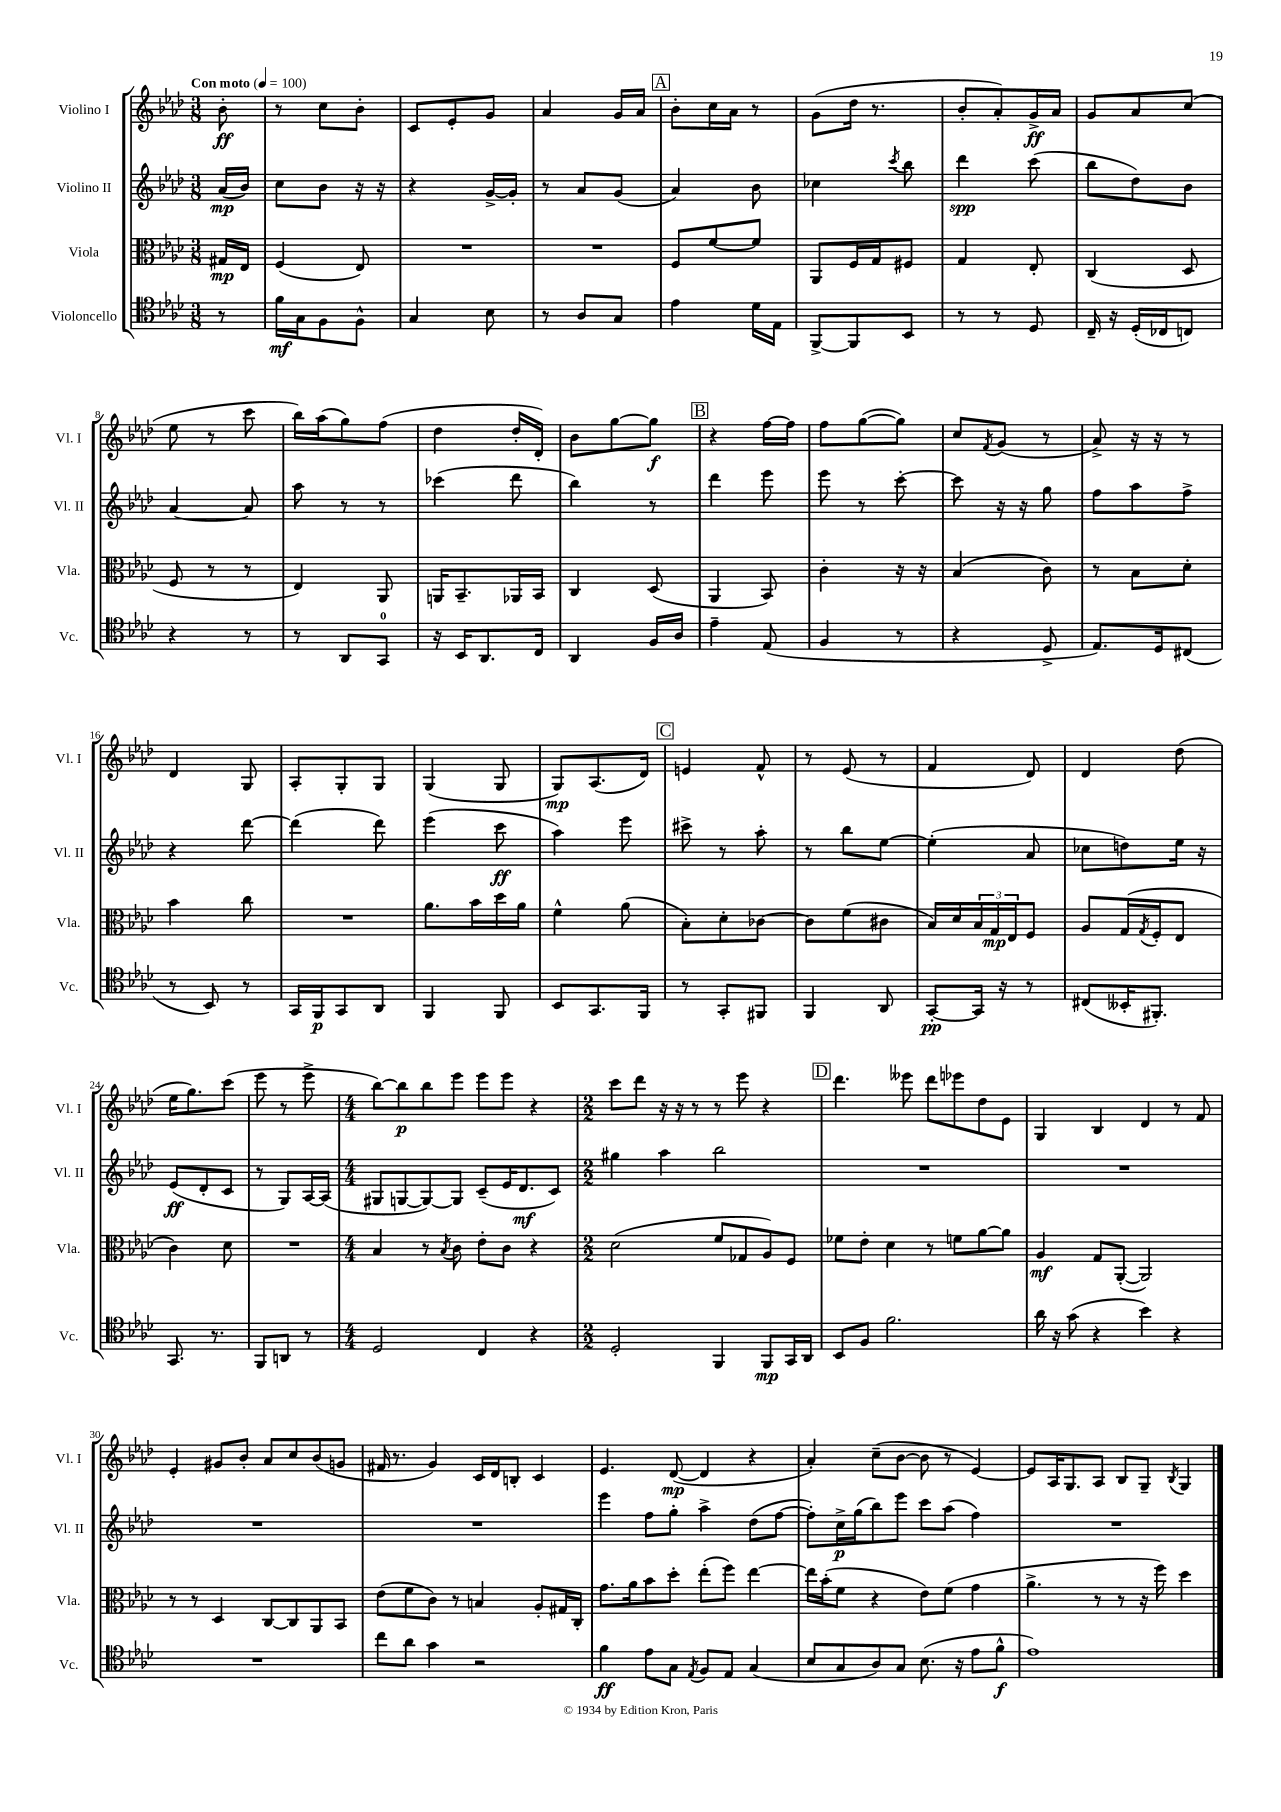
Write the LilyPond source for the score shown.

<<
\new StaffGroup <<
\new Staff = "s0" \with { instrumentName = "Violino I" shortInstrumentName = "Vl. I" } {
    \clef treble \key aes \major \numericTimeSignature \time 3/8 \partial 8 \tempo "Con moto" 4 = 100
    bes'8-.\ff |
    r8 c''8 bes'8-. |
    c'8 ees'8-. g'8 |
    aes'4 g'16 aes'16 |
    \mark \markup { \box "A" } bes'8-. c''16 aes'16 r8 |
    g'8( des''16 r8. |
    bes'8-. aes'8-.) g'16->\ff aes'16 |
    g'8 aes'8 c''8( |
    ees''8 r8 c'''8 |
    bes''16) aes''16( g''8) f''8( |
    des''4 des''16-. des'16-.) |
    bes'8 g''8~ g''8\f |
    \mark \markup { \box "B" } r4 f''16~ f''16 |
    f''8 g''8~( g''8) |
    c''8 \acciaccatura { f'8 } g'8( r8 |
    aes'8->) r16 r16 r8 |
    des'4 g8 |
    aes8-. g8-. g8 |
    g4( g8 |
    g8\mp) aes8.( des'16) |
    \mark \markup { \box "C" } e'4 f'8-^ |
    r8 ees'8( r8 |
    f'4 des'8) |
    des'4 des''8( |
    ees''16 g''8.) c'''8( |
    ees'''8 r8 ees'''8-> |
    \numericTimeSignature \time 4/4 bes''8~) bes''8\p bes''8 ees'''8 ees'''8 ees'''8 r4 |
    \numericTimeSignature \time 2/2 c'''8 des'''8 r16 r16 r8 r8 ees'''8 r4 |
    \mark \markup { \box "D" } des'''4. eeses'''8 des'''8 ees'''8 des''8 ees'8 |
    g4 bes4 des'4 r8 f'8 |
    ees'4-. gis'8 bes'8-. aes'8 c''8 bes'8( g'8 |
    fis'16 r8. g'4) c'16 des'16 b8-. c'4 |
    ees'4. des'8~\mp( des'4 r4 |
    aes'4-.) c''8--( bes'8~ bes'8 r8 ees'4~) |
    ees'8 aes16 g8. aes8 bes8 g8-- \acciaccatura { bes8 } g4 \bar "|." |
}
\new Staff = "s1" \with { instrumentName = "Violino II" shortInstrumentName = "Vl. II" } {
    \clef treble \key aes \major \numericTimeSignature \time 3/8 \partial 8
    aes'16\mp( bes'16) |
    c''8 bes'8 r16 r16 |
    r4 g'16~-> g'16-. |
    r8 aes'8 g'8( |
    \mark \markup { \box "A" } aes'4) bes'8 |
    ces''4 \acciaccatura { c'''8 } bes''8 |
    des'''4\spp c'''8( |
    bes''8 des''8) bes'8 |
    aes'4~ aes'8 |
    aes''8 r8 r8 |
    ces'''4( des'''8 |
    bes''4) r8 |
    \mark \markup { \box "B" } des'''4 ees'''8 |
    ees'''8 r8 c'''8~-. |
    c'''8 r16 r16 g''8 |
    f''8 aes''8 f''8-> |
    r4 des'''8~ |
    des'''4( des'''8) |
    ees'''4( c'''8\ff |
    aes''4) ees'''8 |
    \mark \markup { \box "C" } cis'''8-> r8 aes''8-. |
    r8 bes''8 ees''8~ |
    ees''4-.( aes'8 |
    ces''8 d''8) ees''16 r16 |
    ees'8\ff( des'8-. c'8 |
    r8 g8) aes16~ aes16( |
    \numericTimeSignature \time 4/4 gis8 g8~ g8~) g8 c'8--( ees'16 des'8.\mf c'8) |
    \numericTimeSignature \time 2/2 gis''4 aes''4 bes''2 |
    \mark \markup { \box "D" } R1 |
    R1 |
    R1 |
    R1 |
    ees'''4 f''8 g''8-. aes''4-> des''8( f''8~ |
    f''8-.) c''16->\p g''16( bes''8) ees'''8 c'''8 aes''8( f''4) |
    R1 \bar "|." |
}
\new Staff = "s2" \with { instrumentName = "Viola" shortInstrumentName = "Vla." } {
    \clef alto \key aes \major \numericTimeSignature \time 3/8 \partial 8
    gis16\mp ees16 |
    f4( ees8) |
    R4. |
    R4. |
    \mark \markup { \box "A" } f8 f'8~ f'8 |
    aes,8 f16 g16 fis8 |
    g4 ees8-. |
    c4( des8 |
    f8 r8 r8 |
    ees4) aes,8 |
    a,16 bes,8.-- aes,16 bes,16 |
    c4 des8( |
    \mark \markup { \box "B" } aes,4 bes,8) |
    c'4-. r16 r16 |
    bes4( c'8) |
    r8 bes8 des'8-. |
    bes'4 c''8 |
    R4. |
    aes'8. bes'16 des''16 aes'16 |
    f'4-^ aes'8( |
    \mark \markup { \box "C" } bes8-.) des'8-. ces'8~ |
    ces'8 f'8( cis'8 |
    bes16) des'16 \tuplet 3/2 { bes16 g16\mp ees16 } f8 |
    aes8 g16( \acciaccatura { g8 } f16-. ees8 |
    c'4) des'8 |
    R4. |
    \numericTimeSignature \time 4/4 bes4 r8 \acciaccatura { bes8 } c'8 ees'8-. c'8 r4 |
    \numericTimeSignature \time 2/2 des'2( f'8 ges8 aes8) f8 |
    \mark \markup { \box "D" } fes'8 ees'8-. des'4 r8 f'8 aes'8~ aes'8 |
    aes4\mf g8 aes,8~-.( aes,2) |
    r8 r8 des4 c8~ c8 aes,8 bes,8 |
    ees'8( f'8 c'8) r8 b4 aes8-. gis16 c16-. |
    g'8. aes'16 bes'8 des''8-. ees''8-.( f''8) ees''4~ |
    ees''16 bes'16-.( f'8 r4 ees'8) f'8( g'4 |
    aes'4.-> r8 r8 r16 f''16) des''4 \bar "|." |
}
\new Staff = "s3" \with { instrumentName = "Violoncello" shortInstrumentName = "Vc." } {
    \clef tenor \key aes \major \numericTimeSignature \time 3/8 \partial 8
    r8 |
    f'16\mf g16 f8 f8-^ |
    g4 bes8 |
    r8 aes8 g8 |
    \mark \markup { \box "A" } ees'4 des'16 ees16 |
    f,8~-> f,8 bes,8 |
    r8 r8 des8 |
    c16-- r16 des16-.( ces16 c8) |
    r4 r8 |
    r8 aes,8 g,8-0 |
    r16 bes,16 aes,8. c16 |
    aes,4 f16 aes16 |
    \mark \markup { \box "B" } ees'4-- ees8( |
    f4 r8 |
    r4 des8-> |
    ees8.) des16 cis8( |
    r8 bes,8) r8 |
    g,16 f,16\p g,8 aes,8 |
    f,4 f,8 |
    bes,8 g,8. f,16 |
    \mark \markup { \box "C" } r8 g,8-. fis,8 |
    f,4 aes,8 |
    g,8~-.\pp g,16 r16 r8 |
    cis8( beses,16-. fis,8.-.) |
    g,8. r8. |
    f,8 a,8 r8 |
    \numericTimeSignature \time 4/4 des2 c4 r4 |
    \numericTimeSignature \time 2/2 des2-. f,4 f,8\mp g,16 aes,16 |
    \mark \markup { \box "D" } bes,8 f8 f'2. |
    aes'16 r16 g'8( r4 bes'4) r4 |
    R1 |
    c''8 aes'8 g'4 r2 |
    f'4\ff ees'8 g8 \acciaccatura { ees8 } f8 ees8 g4( |
    bes8 g8 aes8) g8 bes8.( r16 ees'8 f'8-^\f |
    ees'1) \bar "|." |
}
>>
>>
